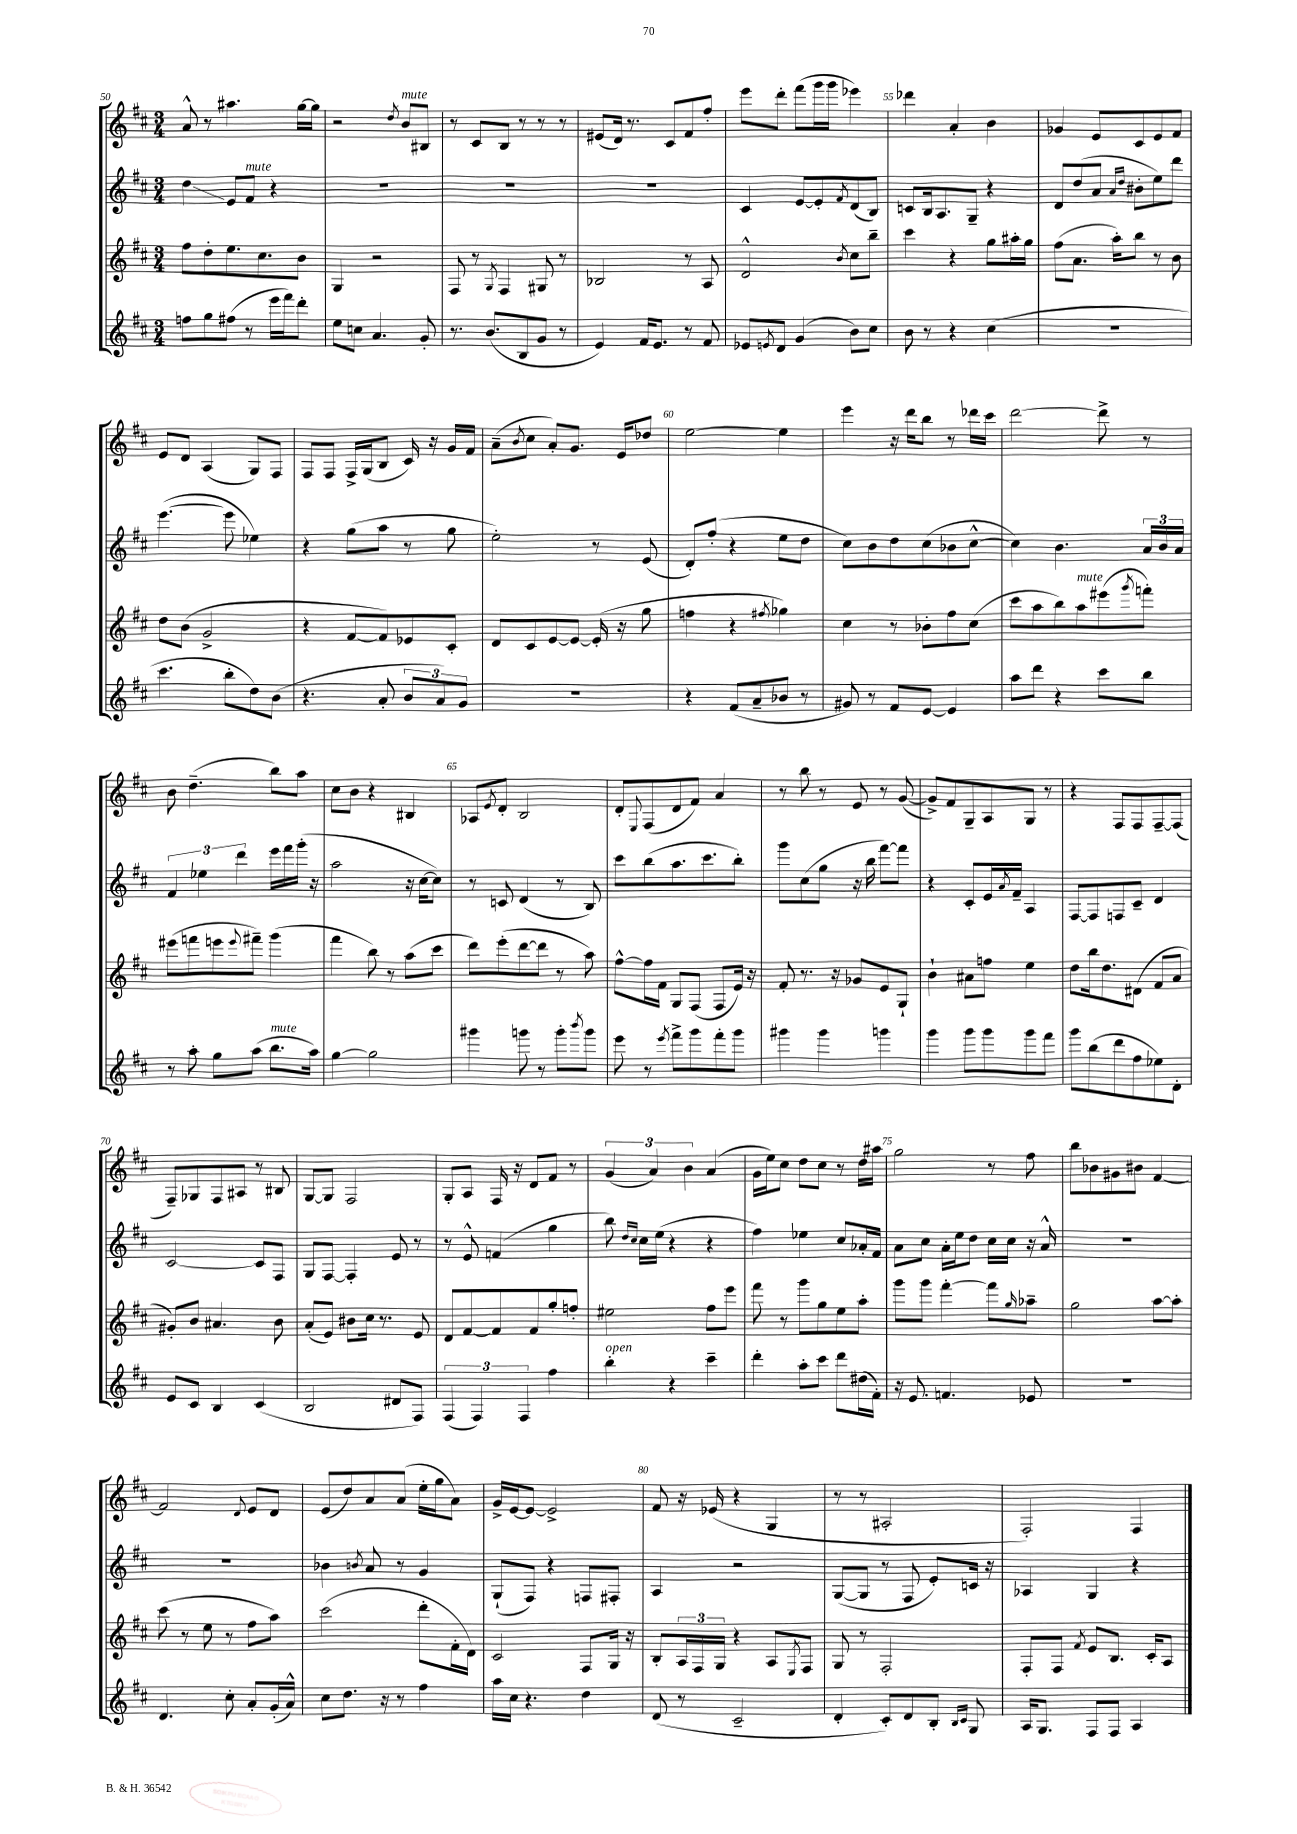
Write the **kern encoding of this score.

**kern	**kern	**kern	**kern
*staff4	*staff3	*staff2	*staff1
*clefG2	*clefG2	*clefG2	*clefG2
*k[f#c#]	*k[f#c#]	*k[f#c#]	*k[f#c#]
*M3/4	*M3/4	*M3/4	*M3/4
8ff	8ff#	4dd	8a^^
8gg	8dd'	.	8r
(8ff#	8.ee	8e	4.aa#
8r	.	8f#	.
.	8.cc#	.	.
16eee	.	4r	.
16fff#)	.	.	.
8ddd'	8b	.	[16gg
.	.	.	16gg]
=	=	=	=
8ee	4G	2.r	2r
8cc	.	.	.
4.a	2r	.	.
.	.	.	8qdd
.	.	.	8b
8g'	.	.	8B#
=	=	=	=
8.r	8F#	2.r	8r
.	8r	.	8c#
(8.b	.	.	.
.	8qG	.	.
.	4F#	.	8B
8B	.	.	8r
8g	8G#	.	8r
8r	8r	.	8r
=	=	=	=
4e)	2B-	2.r	(8e#
.	.	.	16d)
.	.	.	8.r
16f#	.	.	.
8.e	.	.	.
.	.	.	8c#
8r	8r	.	8f#
8f#	8A	.	8ff#'
=	=	=	=
8e-	2d^^	4c#	8eee
8qe	.	.	.
8d	.	.	8ddd'
(4g	.	[8e	(8fff#
.	.	8e']	16ggg
.	.	.	16ggg
.	8qb	8qf#	.
8b)	8cc#	(8d	4eee-)
8cc#	8bb~	8B)	.
=	=	=	=
8b	4ccc#	8c	4ddd-
8r	.	16B	.
.	.	8.A	.
4r	4r	.	4a'
.	.	8G~	.
(4cc#	8gg	4r	4b
.	16aa#'	.	.
.	16gg	.	.
=	=	=	=
2.r	(8ff#	8d	4g-
.	8.a	(8dd	.
.	.	8a	8e
.	16aa')	.	.
.	.	16qqa	.
.	.	16qqdd	.
.	8bb	8b#'	8c#
.	8r	8ee)	8e
.	8b	8ddd	8f#
=	=	=	=
4.ccc#	8dd	([4.eee	8e
.	(8b	.	8d
.	2g^	.	(4A
8bb'	.	8eee]	.
8dd)	.	4ee-)	8G)
(8b	.	.	8F#
=	=	=	=
4.r	4r	4r	8F#
.	.	.	8F#
.	[8f#	(8gg	16F#^
.	.	.	(16G
8a'	8f#])	8aa	8B
12b	8e-	8r	16c#)
.	.	.	16r
12a)	.	.	.
.	8c#'	8gg	16g
12g	.	.	.
.	.	.	16f#
=	=	=	=
2.r	8d	2ee')	(8a~
.	.	.	8qb
.	8c#	.	8cc#
.	[8e	.	8a')
.	8e_	.	8.g
.	(16e']	8r	.
.	16r	.	16e
.	8gg	(8e	8dd-
=	=	=	=
4r	4ff	8d')	[2ee
.	.	(8ff#'	.
(8f#	4r	4r	.
8a~	.	.	.
.	8qff#	.	.
8b-	4gg-)	8ee	4ee]
8r	.	8dd	.
=	=	=	=
8g#)	4cc#	8cc#)	4eee
8r	.	8b	.
8f#	8r	8dd	16r
.	.	.	16ddd
[8e	8b-'	(8cc#	8bb
4e]	8ff#	8b-	8r
.	(8cc#	[8cc#^^	16ddd-
.	.	.	16ccc#
=	=	=	=
8aa	8ccc#	4cc#])	[2ddd
8ddd	8aa	.	.
4r	8bb)	4.b	.
.	8aa	.	.
8ccc#	(8eee#	.	8ddd^]
.	8qggg	.	.
8bb	8fff')	24a	8r
.	.	24b	.
.	.	24a	.
=	=	=	=
8r	(8eee#	6f#	8b
8aa'	8fff	.	(4.dd~
.	.	6ee-	.
8gg	8eee	.	.
.	.	6ddd	.
.	8qqeee	.	.
(8aa	8fff#~)	.	.
8.bb	(4ggg	16eee	8bb)
.	.	16fff#	.
.	.	(16ggg'	8aa
16aa)	.	16r	.
=	=	=	=
[4gg	4fff#	2aa	8cc#
.	.	.	8b
2gg]	8bb)	.	4r
.	8r	.	.
.	(8aa	16r	4B#
.	.	[16cc#	.
.	8ccc#	8cc#])	.
=	=	=	=
4ggg#	8ddd)	8r	8A-
.	.	.	8qe
.	(8eee'	8c	8d'
8ggg	[8ddd	(4d	2B
8r	8ddd]	.	.
8ggg'	8r	8r	.
8qbbb	.	.	.
8ggg	8aa)	8B)	.
=	=	=	=
8eee	[8ff#^^	8ccc#	8d'
.	.	.	8qqE
8r	16ff#]	(8bb	(8F#
.	16f#	.	.
8qeee	.	.	.
8fff#^	8G	8.aa	8d
8ggg	(8F#	.	8f#)
.	.	8.ccc#	.
8fff#'	8F#	.	4a
8ggg	16e)	8bb')	.
.	16r	.	.
=	=	=	=
4ggg#	8f#'	8ggg	8r
.	8.r	(8cc#	8bb
4ggg#	.	8gg	8r
.	16r	.	.
.	8g-	16r	8e
.	.	16bb	.
4ggg	8e	[8fff#)	8r
.	8G`	8fff#]	([8g
=	=	=	=
4ggg	4b`	4r	8g^])
.	.	.	8f#
8ggg	8a#	8c#'	8G~
8ggg	8ff	16e	8A
.	.	8qa	.
.	.	16f#~	.
8ggg	4ee	4A	8G
8fff#	.	.	8r
=	=	=	=
8ggg	8dd	[8F#	4r
(8bb	16bb	8F#]	.
.	8.dd	.	.
8ddd	.	8F	8F#
8ff#	(8d#	8c#~	8F#
8ee-)	8f#	4d	[8F#~
8d'	8a	.	(8F#]
=	=	=	=
8e	8g#')	[2c#	8F#~)
8c#	8b	.	8G-
4B	4.a#	.	8F#
.	.	.	8A#
(4c#	.	8c#]	8r
.	8b	8F#	8B#
=	=	=	=
2B	(8a'	8G	[8G
.	8e)	[8F#	8G]
.	8b#	4F#']	2F#
.	16cc#	.	.
.	8.r	.	.
8d#	.	8e	.
8F#)	8e	8r	.
=	=	=	=
(6F#	8d	8r	8G'
.	[8f#	8e^^	8A
6F#)	.	.	.
.	8f#]	(4f	16F#
.	.	.	16r
6F#	.	.	.
.	8f#	.	8d
4ff#	8gg'	4gg	8f#
.	8ff'	.	8r
=	=	=	=
4bb'	2ee#	8bb)	(6g
.	.	16qqdd	.
.	.	16qqcc#	.
.	.	16cc#	.
.	.	.	6a)
.	.	(16ee	.
4r	.	4r	.
.	.	.	6b
4ccc#~	8ff#	4r	(4a
.	8eee	.	.
=	=	=	=
4ddd'	8fff#	4ff#)	16g
.	.	.	16ee)
.	8r	.	8cc#
8aa'	8ggg	4ee-	8dd
8ccc#	8gg	.	8cc#
8ddd	8ee	8cc#	8r
(16dd#	8aa'	16a-'	16dd
16f#')	.	16f#	16aa#
=	=	=	=
16r	8ggg	8a	2gg
8.e	.	.	.
.	8ggg	8cc#	.
4.f	[4fff#'	16a'	.
.	.	16ee	.
.	.	8dd	.
.	8fff#]	16cc#	8r
.	.	16cc#	.
.	16qqgg	.	.
8e-	8aa-~	16r	8ff#
.	.	16a^^	.
=	=	=	=
2.r	2gg	2.r	8bb
.	.	.	8b-
.	.	.	8g#
.	.	.	8b#
.	[8aa	.	[4f#
.	8aa']	.	.
=	=	=	=
4.d	(8ccc#	2.r	2f#]
.	8r	.	.
.	8ee	.	.
8cc#'	8r	.	.
.	.	.	8qqd
8a'	8ff#	.	8e
(16g'	8aa)	.	8d
16a^^)	.	.	.
=	=	=	=
8cc#	(2ccc#	4b-	(8e
8.dd	.	.	8dd)
.	.	8qb	.
.	.	8a	8a
16r	.	.	.
8r	.	8r	(8a
4ff#	8ddd'	4g	16ee'
.	.	.	16gg
.	16f#'	.	8a)
.	16d)	.	.
=	=	=	=
16aa	2c#	(8G`	16g^
16cc#	.	.	[16e
4.r	.	8F#)	8e_
.	.	4r	2e^]
4dd	8F#	8F	.
.	16G	8F#'	.
.	16r	.	.
=	=	=	=
(8d	8B'	4A	8f#
8r	24A	.	16r
.	24F#	.	.
.	.	.	(16e-
.	24G	.	.
2c#~	4r	2r	4r
.	8A	.	4G
.	8qE	.	.
.	8F#	.	.
=	=	=	=
4d'	8G	([8G	8r
.	8r	8G]	8r
8c#')	2F#'	8r	2A#'
8d	.	8F#	.
8B'	.	8e')	.
16qqB	.	.	.
16qqc#	.	.	.
8G	.	16c	.
.	.	16r	.
=	=	=	=
16A	8F#'	4A-	2F#')
8.G	.	.	.
.	8F#	.	.
.	8qf#	.	.
8F#	8e	4G	.
8F#	8.B	.	.
4A	.	4r	4F#
.	16c#'	.	.
.	8A	.	.
==	==	==	==
*-	*-	*-	*-
